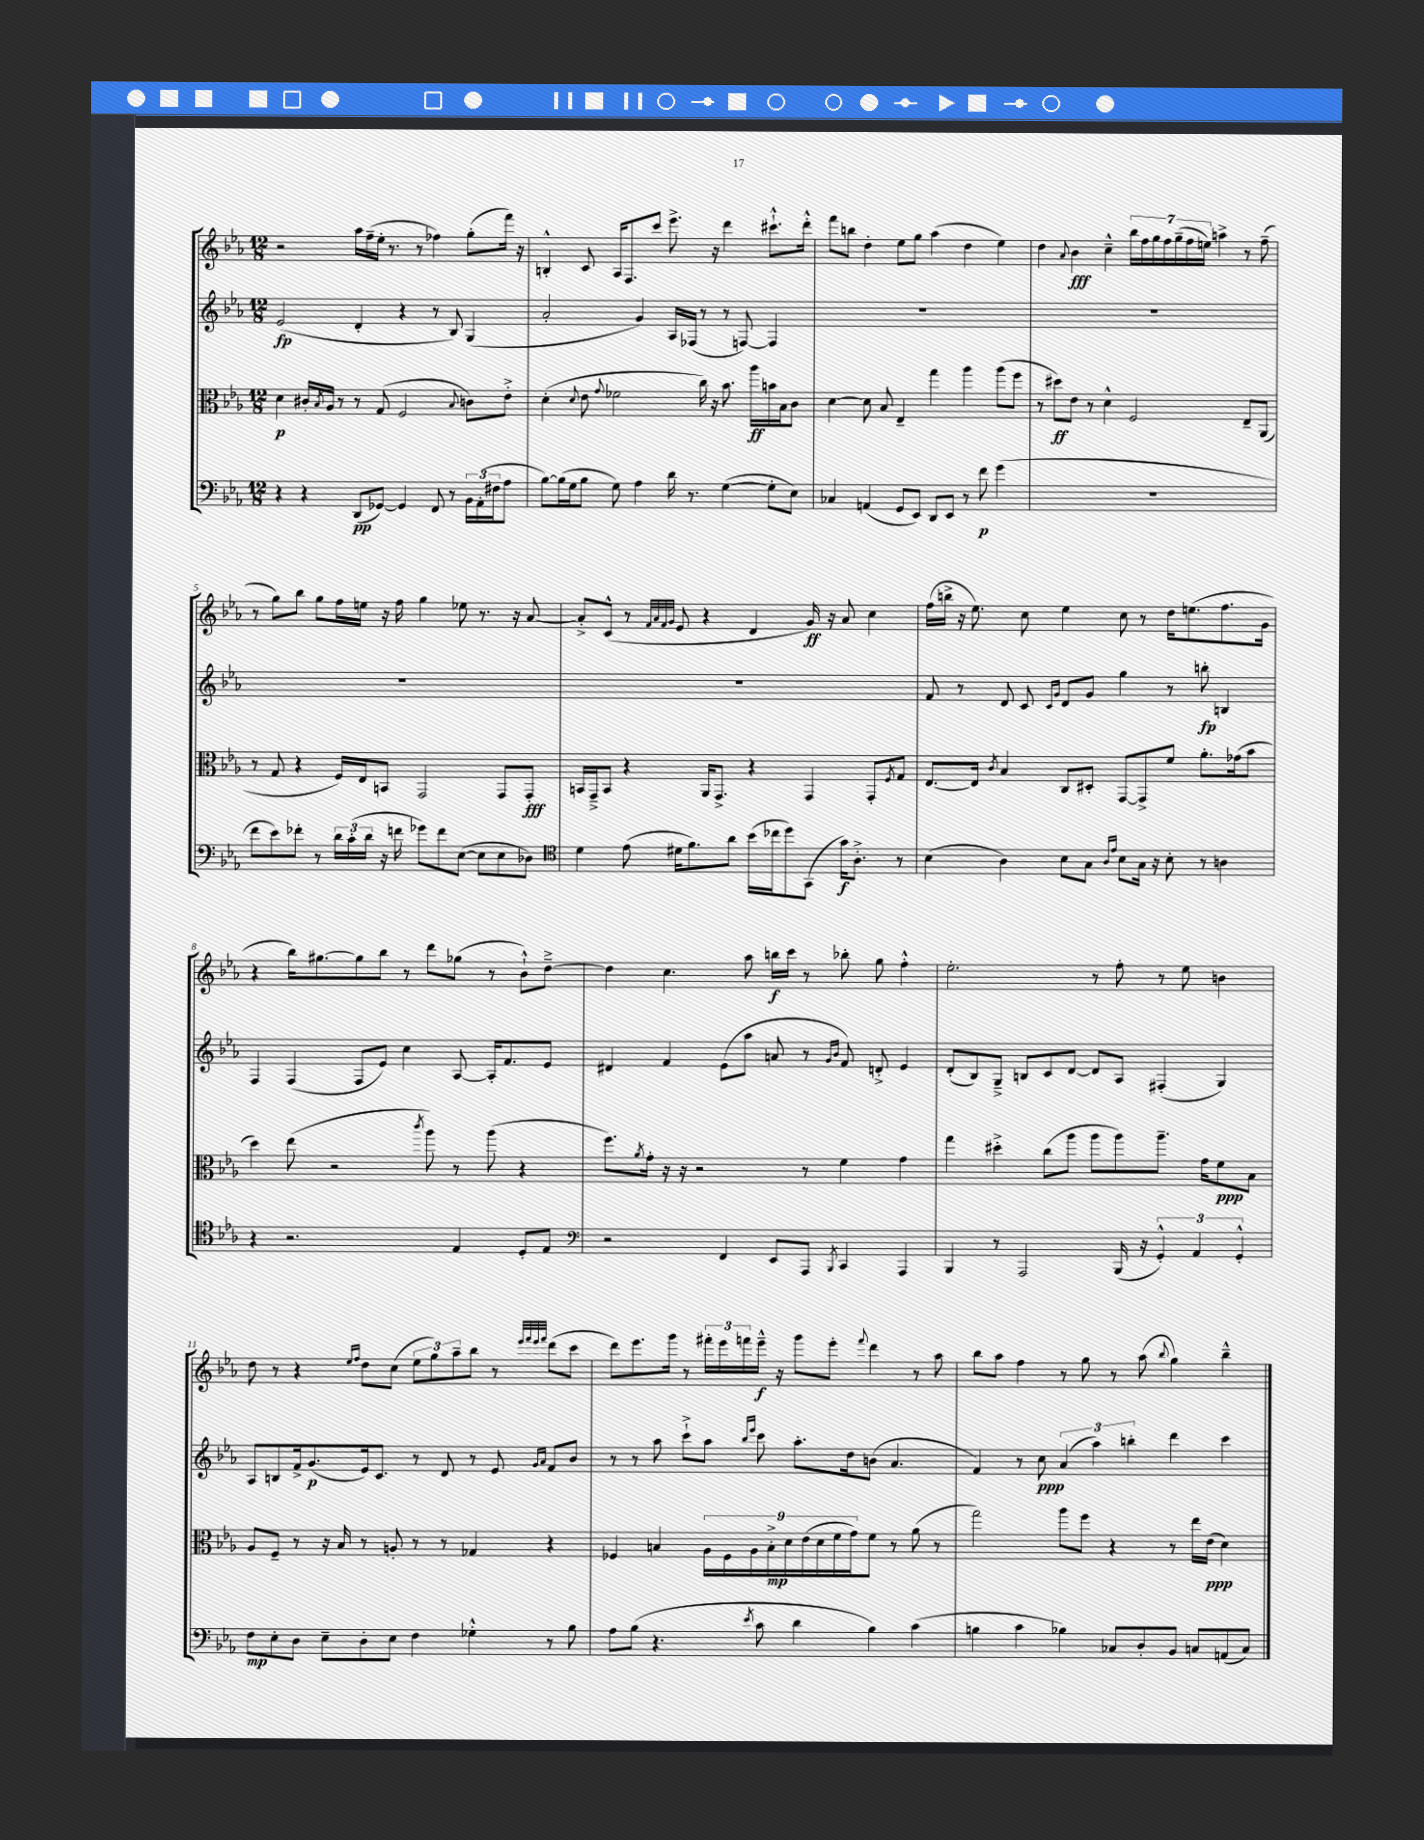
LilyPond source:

<<
\new StaffGroup <<
\new Staff = "s0" {
    \clef treble \key ees \major \numericTimeSignature \time 12/8
    r2 aes''16 f''16--( ees''16-. r8. r8 fes''4) g''8-.( f'''16) r16 |
    b4-.-^ c'8 aes16 f8. c'''8 ees'''8.-> r16 d'''4 cis'''8.-!-^ d'''16-.-^ |
    f'''8 b''8 d''4-. ees''8 g''8 aes''4( d''4 ees''4) |
    d''4 \appoggiatura { aes'8 } bes'4\fff c''4---^ \tuplet 7/4 { bes''16 f''16 g''16 f''16 g''16--( f''16 e''16) } a''4-> r8 f''8--( |
    r8 g''8) bes''8 g''8 f''16 e''16 r16 f''16 g''4 ees''8 r8. r16 aes'8~ |
    aes'8-.-> c'8-^( r8 \grace { f'32 aes'32 f'32 g'32 } ees'8 r4 d'4 g'16\ff) r16 aes'8 c''4 |
    f''16( b''16-> r16 ees''8.) c''8 ees''4 c''8 r8 d''16 e''8.( f''8. g'16 |
    r4 bes''16) gis''8.~ gis''8 bes''8 r8 d'''8 ges''8( r8 bes'8-!-^) d''8~---> |
    d''4 c''4. aes''8 b''16\f c'''16 r8 bes''8-. g''8 f''4-.-^ |
    ees''2.-. r8 f''8-. r8 ees''8 b'4 |
    d''8 r8 r4 \grace { ees''16 f''16 } d''8 c''8( \tuplet 3/2 { ees''8 g''8) aes''8-- } bes''8 r8 \grace { ees'''32 f'''32 ees'''32 f'''32 } d'''8( c'''8 |
    d'''8) ees'''8. g'''16 r8 \tuplet 3/2 { fis'''16-. ees'''16 f'''16 } ees'''16---^\f r16 g'''8 ees'''8-. \appoggiatura { f'''8 } d'''4 r8 aes''8 |
    bes''8 aes''8 f''4 r8 g''8 r8 aes''8( \appoggiatura { bes''8 } g''4) bes''4---^ \bar "|." |
}
\new Staff = "s1" {
    \clef treble \key ees \major \numericTimeSignature \time 12/8
    ees'2\fp( d'4-. r4 r8 bes8) g4( |
    aes'2-. g'4) aes16 fes16( r8 r8 f8~) f4 |
    R1. |
    R1. |
    R1. |
    R1. |
    f'8 r8 d'8 c'8 \grace { c'16 g'16 } d'8 g'8 g''4 r8 b''8-.\fp b4 |
    f4 f4( f8 ees'8) c''4 aes8~ aes16-. f'8. ees'8 |
    dis'4 f'4 ees'8( aes''8 a'8 r8 \grace { g'16 bes'16 } f'8) d'8-.-> ees'4 |
    d'8-.( bes8) g8---> b8 c'8 d'8~ d'8 aes8 fis4-.( g4) |
    aes8 b8 f'16-> g'8.\p( ees'16) c'8. r8 d'8 r8 ees'8 \grace { g'16 aes'16 } f'8 bes'8 |
    r8 r8 aes''8 c'''8-!-> aes''8 \grace { bes''16 ees'''16 } c'''8 aes''8.-. d''16 b'8( aes'4. |
    f'4) r8 c''8\ppp \tuplet 3/2 { aes'4( aes''4) b''4-. } d'''4 c'''4 \bar "|." |
}
\new Staff = "s2" {
    \clef alto \key ees \major \numericTimeSignature \time 12/8
    d'4\p cis'16-. \acciaccatura { bes8 } aes16 r8 r8 g8( f2 \appoggiatura { bes8 } c'8) ees'8-.-> |
    d'4-.( \appoggiatura { d'8 } ees'8 \appoggiatura { g'8 } fes'2 c''16) r16 bes'8. aes''16\ff b'16 bes16 c'8 |
    d'4~ d'8 bes8 ees4-- g''4 aes''4 aes''8( f''8 |
    r8 dis''8\ff) ees'8 r8 d'4-^ f2 ees8-- aes,8( |
    r8 g8 r4 f16) ees16 b,8 g,2 g,8 g,8-.\fff |
    b,16 g,16---> b,8 r4 aes,16 g,8.-> r4 g,4 g,8-. \acciaccatura { f8 } g8 |
    ees8.~ ees16 \acciaccatura { c'8 } bes4 c8 dis8-. g,8~ g,8-> f'8 aes'8.-. ges'16( bes'8 |
    d''4) ees''8( r2 \acciaccatura { c'''8 } aes''8) r8 aes''8( r4 |
    f''8.) \acciaccatura { aes'8 } g'16-. r16 r16 r2 r8 f'4 g'4 |
    g''4 dis''4-.-> c''8( aes''8 aes''8 aes''8) aes''8.-- g'16 f'8\ppp bes8 |
    aes8 f8-- r8 r16 bes16 r8 a8-. r8 r8 ges4 r4 |
    fes4 b4 \tuplet 9/8 { aes16 fes16 aes16 b16-.->\mp d'16 ees'16( d'16 f'16 g'16) } f'8 r8 aes'8( r8 |
    g''2) aes''8 f''8 r4 r8 ees''16 ees'16\ppp( d'4) \bar "|." |
}
\new Staff = "s3" {
    \clef bass \key ees \major \numericTimeSignature \time 12/8
    r4 r4 d,8\pp( ges,8~) ges,4 f,8 r8 \tuplet 3/2 { bes,16 aes,16-.( fis16 } aes8 |
    bes8~) bes16( g16 bes8 g8) aes4 d'16 r8. g4~( g8-. ees8) |
    ces4 a,4( g,8 ees,8) d,8 ees,8 r8 f'8\p g'4( |
    R1. |
    f'8 ees'8) fes'8-. r8 \tuplet 3/2 { d'16 c'16-.( d'16 } r16 f'16 ges'8) f'8 ees8~( ees8 ees8 des8) |
    \clef tenor d'4 ees'8( dis'16 f'8.) aes'8 bes'16( ces''16 d''8) g,8( g'16\f) aes8.-.-> r8 |
    bes4( aes4) bes8 g8 \grace { aes16 ees'16 } bes8 g16 r16 bes8-. r8 a4 |
    r4 r2. ees4 d8-. ees8 |
    \clef bass r2 f,4 ees,8 aes,,8 \acciaccatura { bes,,8 } c,4 aes,,4 |
    bes,,4 r8 aes,,2 bes,,16( r16 \tuplet 3/2 { g,4-.-^) aes,4 g,4-.-^ } |
    f8\mp ees8-. d8 ees8-- d8-. ees8 f4 ges4-.-^ r8 bes8 |
    aes8 bes8( r4. \acciaccatura { ees'8 } c'8 d'4 bes4) c'4( |
    b4 c'4 bes4) ces8 d8-. bes,8 c8 a,8( c8) \bar "|." |
}
>>
>>
